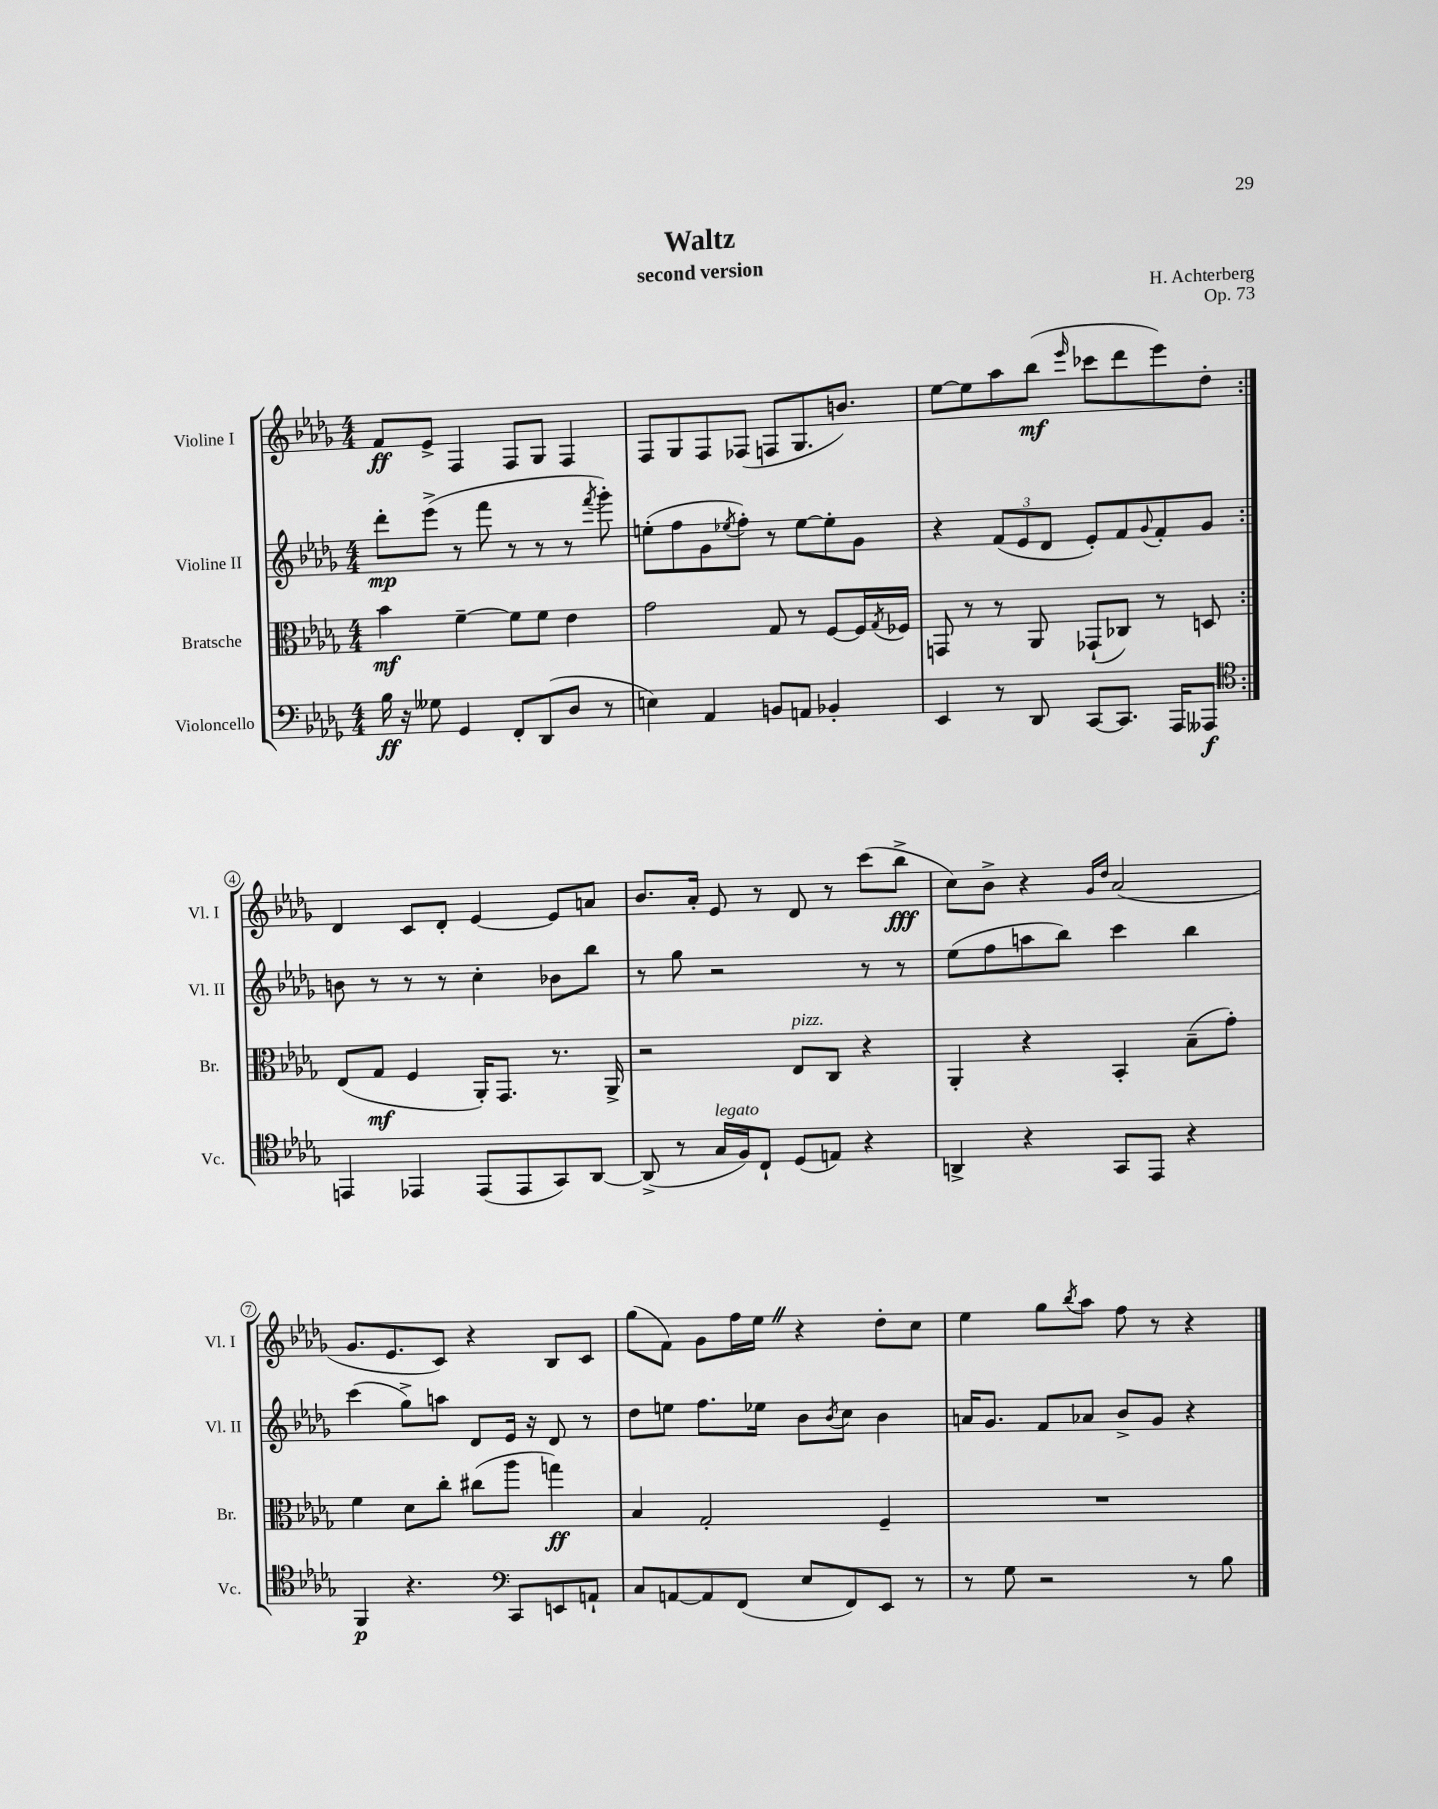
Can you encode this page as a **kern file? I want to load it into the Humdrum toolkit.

**kern	**kern	**kern	**kern
*staff4	*staff3	*staff2	*staff1
*clefF4	*clefC3	*clefG2	*clefG2
*k[b-e-a-d-g-]	*k[b-e-a-d-g-]	*k[b-e-a-d-g-]	*k[b-e-a-d-g-]
*M4/4	*M4/4	*M4/4	*M4/4
16B-	4b-	8ddd-'	8f
16r	.	.	.
8G--	.	(8eee-^	8e-^
4GG-	[4f~	8r	4F
.	.	8fff	.
8FF'	8f]	8r	8F
(8DD-	8f	8r	8G-
8D-	4e-	8r	4F
.	.	8qfff	.
8r	.	8ggg-')	.
=	=	=	=
4E)	2g-	(8ee'	8F
.	.	8ff	8G-
4AA-	.	8g-	8F
.	.	8qee-	.
.	.	8ff')	(8F-
8BB	8G-	8r	8F
8AA	8r	[8ee-	8.G-
4BB-'	[8F	8ee-']	.
.	.	.	8.b)
.	16F]	8g-	.
.	8qG-	.	.
.	16F-	.	.
=	=	=	=
4EE-	8GG	4r	[8ee-
.	8r	.	8ee-]
8r	8r	(12f	8aa-
.	.	12e-	.
8DD-	8AA-	.	(8bb-
.	.	12d-	.
.	.	.	16qqeee-
[8CC	(8GG-`	8e-')	8ccc-
8.CC]	8C-)	8f	8ddd-
.	.	8qqg-	.
.	8r	8f'	8eee-)
16AAA-	.	.	.
8AAA--	8D	8g-	8dd-'
=:|!	=:|!	=:|!	=:|!
*clefC4	*	*	*
4EE	(8E-	8b	4d-
.	8G-	8r	.
4EE-	4F	8r	8c
.	.	8r	8d-'
(8EE-	16AA-')	4cc'	[4e-
.	8.GG-	.	.
8EE-	.	.	.
8GG-)	8.r	8b-	8e-]
[8AA-	.	8bb-	8a
.	16AA-^	.	.
=	=	=	=
(8AA-^]	2r	8r	8.b-
8r	.	8gg-	.
.	.	.	16a-'
16G-	.	2r	8e-
16F)	.	.	.
8C`	.	.	8r
(8D-	8E-	.	8d-
8E)	8C	.	8r
4r	4r	8r	(8ccc
.	.	8r	8bb-^
=	=	=	=
4AA^	4AA-'	(8ee-	8cc)
.	.	8ff	8b-^
4r	4r	8aa	4r
.	.	8bb-)	.
.	.	.	16qqg-
.	.	.	16qqdd-
8GG-	4BB-'	4ccc	(2a-
8EE-	.	.	.
4r	(8B-~	4bb-	.
.	8g-')	.	.
=	=	=	=
4FF	4f	(4ccc	8.g-
.	.	.	8.e-
4.r	8d-	8gg-^)	.
.	8cc'	8aa	8c)
.	(8cc#	8d-	4r
*clefF4	*	*	*
8CC	8aa-	16e-	.
.	.	16r	.
8EE	4gg)	8d-	8B-
8AA`	.	8r	8c
=	=	=	=
8C	4B-	8dd-	(8gg-
[8AA	.	8ee	8f)
8AA]	2G-'	8.ff	8g-
(8FF	.	.	16ff
.	.	16ee-	16ee-
8E-	.	8b-	4r
.	.	8qb-	.
8FF)	.	8cc	.
8EE-	4F~	4b-	8dd-'
8r	.	.	8cc
=	=	=	=
8r	1r	16a	4ee-
.	.	8.g-	.
8G-	.	.	.
2r	.	8f	8gg-
.	.	.	8qbb-
.	.	8a-	8aa-
.	.	8b-^	8ff
.	.	8g-	8r
8r	.	4r	4r
8B-	.	.	.
==	==	==	==
*-	*-	*-	*-
